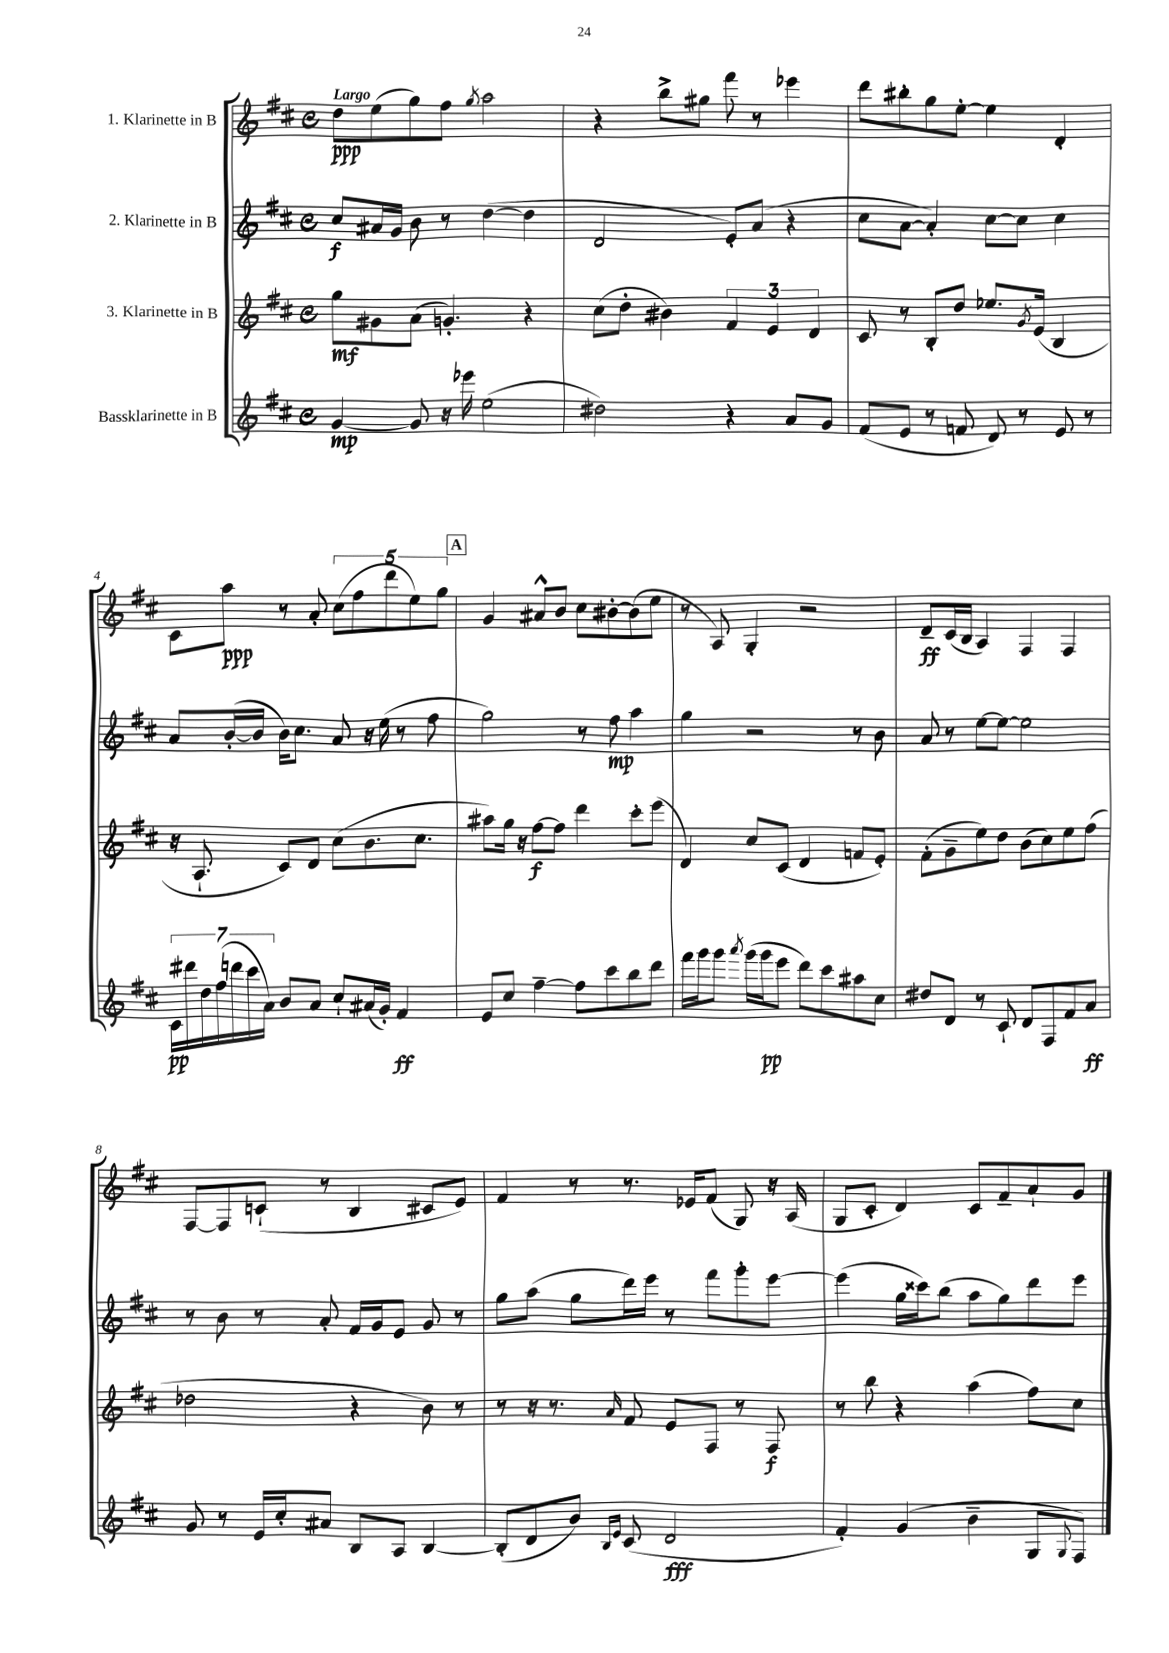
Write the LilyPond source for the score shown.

<<
\new StaffGroup <<
\new Staff = "s0" \with { instrumentName = "1. Klarinette in B" } {
    \clef treble \key d \major \defaultTimeSignature \time 4/4 \tempo "Largo"
    d''8\ppp e''8( g''8) fis''8 \acciaccatura { g''8 } a''2 |
    r4 b''8-> gis''8 fis'''8 r8 ees'''4 |
    d'''8 bis''8-. g''8 e''8~-. e''4 d'4-. |
    cis'8 a''8\ppp r8 a'8-. \tuplet 5/4 { cis''8( fis''8 d'''8 e''8) g''8 } |
    \mark \markup { \box "A" } g'4 ais'8-^ b'8 cis''8 bis'8~-. bis'8( e''8 |
    r8 a8) g4-. r2 |
    d'8--\ff cis'16( b16 a4) fis4 fis4 |
    fis8~ fis8 c'8-!( r8 b4 cis'8 e'8) |
    fis'4 r8 r8. ees'16 fis'8( g8) r16 a16( |
    g8 cis'8-. d'4) cis'8 fis'8-- a'8-! g'8 \bar "|." |
}
\new Staff = "s1" \with { instrumentName = "2. Klarinette in B" } {
    \clef treble \key d \major \defaultTimeSignature \time 4/4
    cis''8\f ais'16 g'16 b'8 r8 d''4~( d''4 |
    d'2 e'8-.) a'8( r4 |
    cis''8 a'8~ a'4-.) cis''8~ cis''8 cis''4 |
    a'8 b'16~-.( b'16 b'16) cis''8. a'8 r16 e''16( r8 fis''8 |
    \mark \markup { \box "A" } g''2) r8 fis''8\mp a''4 |
    g''4 r2 r8 b'8 |
    a'8 r8 e''8~ e''8~ e''2 |
    r8 b'8 r8 a'8-. fis'16 g'16 e'8 g'8 r8 |
    g''8 a''8( g''8 d'''16) e'''16 r8 fis'''8 g'''8-. e'''8~ |
    e'''4( g''16 cisis'''16) b''8( a''8 g''8) d'''8 e'''8 \bar "|." |
}
\new Staff = "s2" \with { instrumentName = "3. Klarinette in B" } {
    \clef treble \key d \major \defaultTimeSignature \time 4/4
    g''8\mf gis'8 a'8( g'4.-.) r4 |
    cis''8( d''8-. bis'4) \tuplet 3/2 { fis'4 e'4 d'4 } |
    cis'8 r8 b8-. d''8 ees''8. \acciaccatura { g'8 } e'16( b4 |
    r16 a8.-! cis'8) d'8 cis''8( b'8. cis''8. |
    \mark \markup { \box "A" } ais''8) g''16 r16 fis''8~\f fis''8 d'''4 cis'''8-. e'''8( |
    d'4) cis''8 cis'8( d'4 f'8 e'8-.) |
    fis'8-.( g'8-- e''8) d''8 b'8( cis''8) e''8 fis''8( |
    des''2 r4 b'8) r8 |
    r8 r16 r8. \grace { a'16 } fis'8 e'8 fis8 r8 fis8\f |
    r8 b''8 r4 a''4( fis''8) cis''8 \bar "|." |
}
\new Staff = "s3" \with { instrumentName = "Bassklarinette in B" } {
    \clef treble \key d \major \defaultTimeSignature \time 4/4
    g'4~\mp g'8 r16 ees'''16 e''2( |
    dis''2) r4 a'8 g'8 |
    fis'8( e'8 r8 f'8 d'8) r8 e'8 r8 |
    \tuplet 7/4 { cis'16\pp dis'''16 d''16 fis''16( d'''16 cis'''16 a'16) } b'8 a'8 cis''8-! ais'16( g'16-.) fis'4\ff |
    \mark \markup { \box "A" } e'8 cis''8 fis''4~-- fis''8 cis'''8 b''8 d'''8 |
    fis'''16 g'''16 g'''8 \acciaccatura { a'''8 } g'''16( g'''16\pp e'''8 d'''8) cis'''8 ais''8 cis''8 |
    dis''8 d'8 r8 cis'8-! d'8 fis8 fis'8 a'8\ff |
    g'8 r8 e'16 cis''16-. ais'8 b8 a8 b4~ |
    b8-.( d'8 b'8) \grace { b16 e'16 } cis'8( d'2\fff |
    fis'4-.) g'4( b'4-- g8 \appoggiatura { g8 } fis8) \bar "|." |
}
>>
>>
